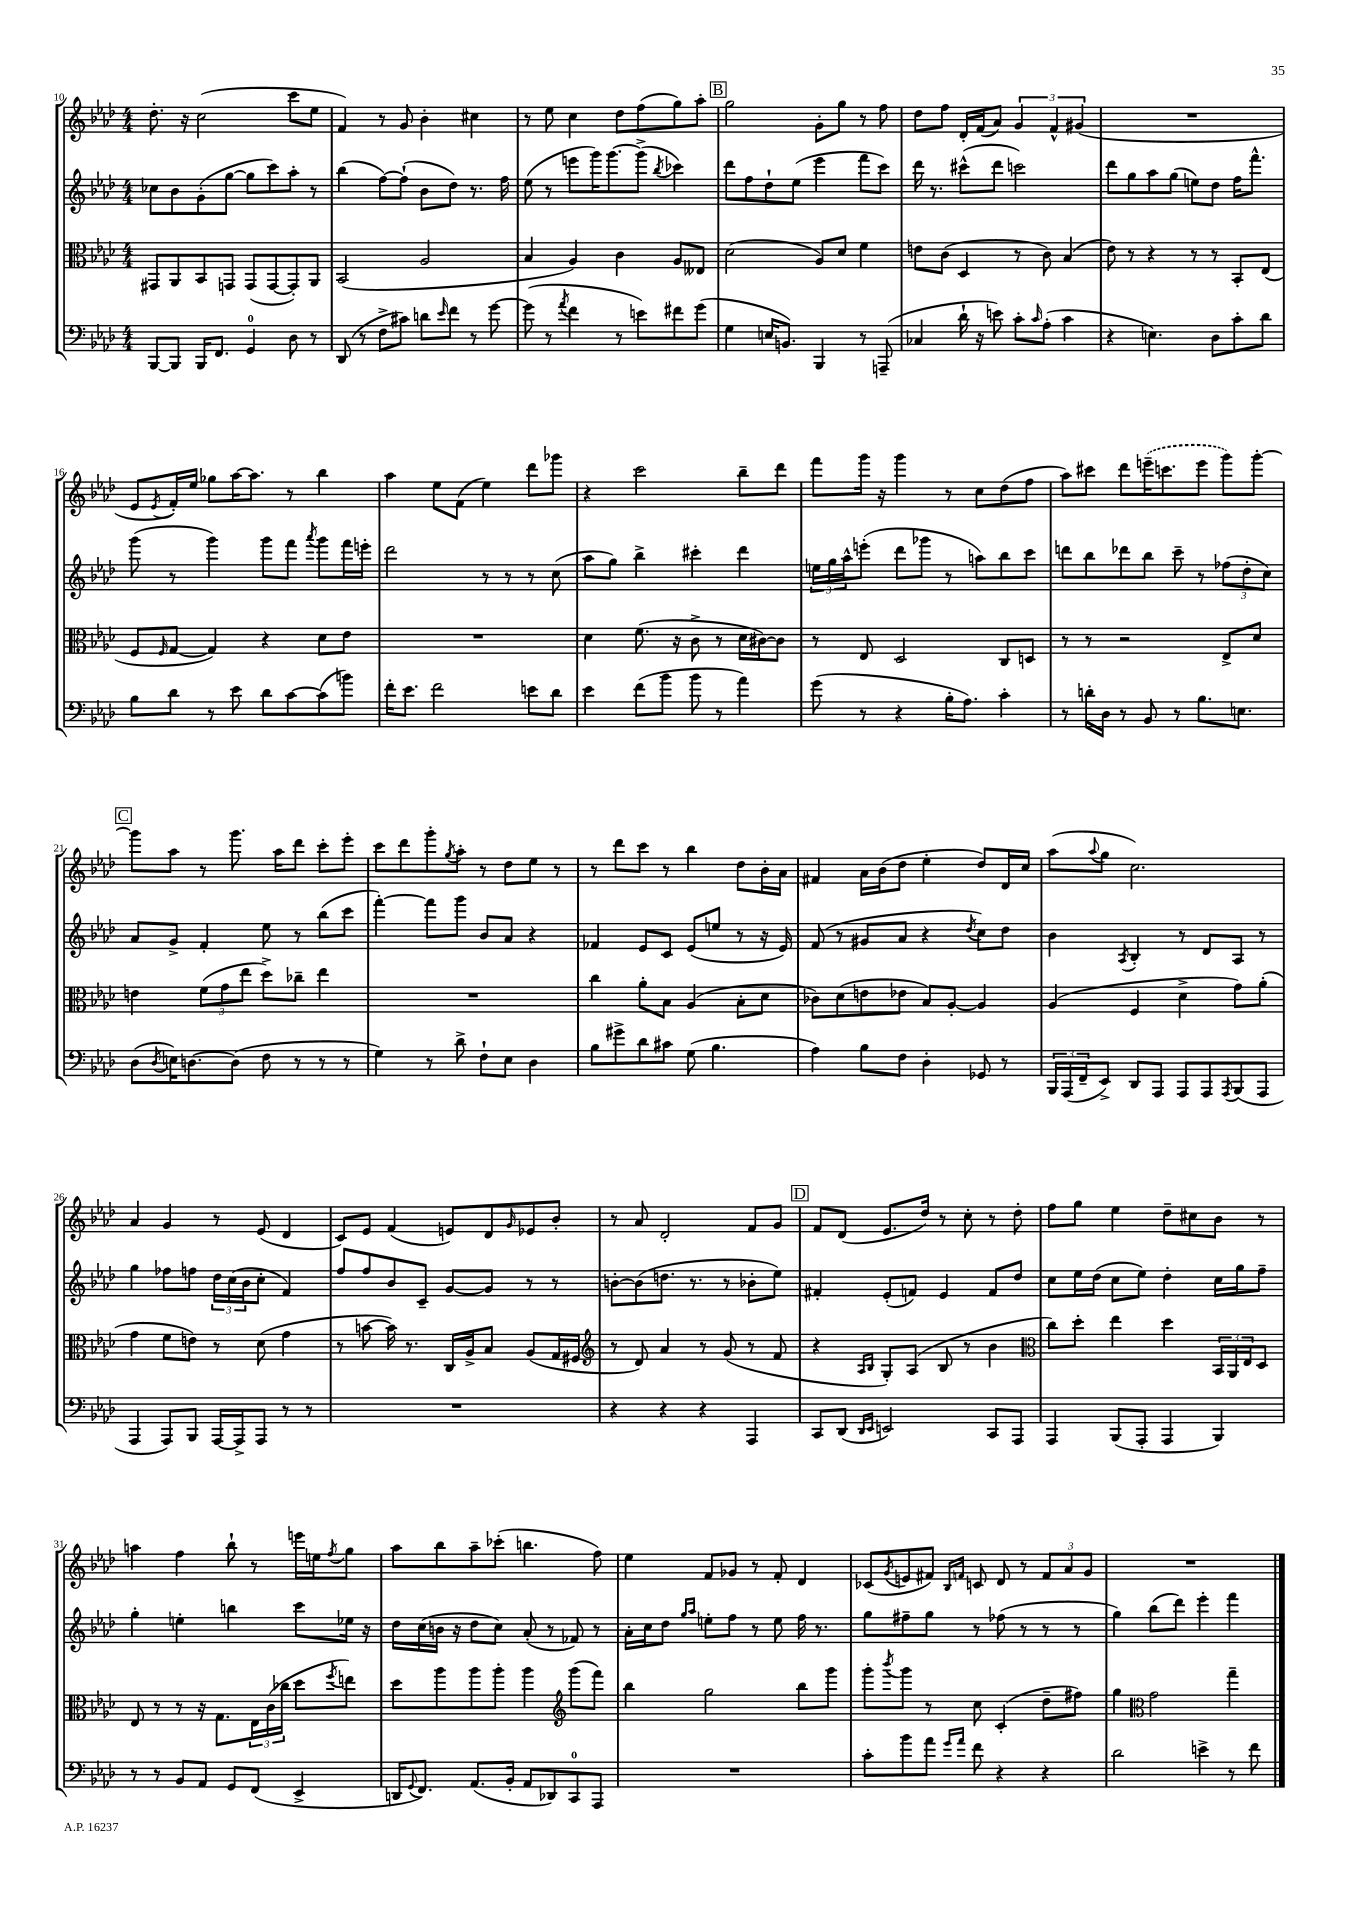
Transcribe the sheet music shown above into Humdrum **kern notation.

**kern	**kern	**kern	**kern
*staff4	*staff3	*staff2	*staff1
*clefF4	*clefC3	*clefG2	*clefG2
*k[b-e-a-d-]	*k[b-e-a-d-]	*k[b-e-a-d-]	*k[b-e-a-d-]
*M4/4	*M4/4	*M4/4	*M4/4
[8BBB-/L	8GG#/L	8cc-\L	8.dd-'\
8BBB-/]J	8AA-/	8b-\	.
.	.	.	16r
16BBB-/LK	8BB-/	(8g'\	(2cc\
8.FF/J	.	.	.
.	8GG/J	[8gg\J	.
4GG/	(8GG/L	8gg\]L	.
.	[8GG/	8ccc\)	.
8D-\	8GG'/])	8aa-'\J	8ccc\L
8r	8AA-/J	8r	8ee-\J
=	=	=	=
(8DD-/	(2BB-/	(4bb-\	4f/)
8r	.	.	.
8F^\L	.	[8ff\L)	8r
8c#\J)	.	(8ff`\]J	8g/
8d\L	2A-/	8b-\L	4b-'\
16qqe-/	.	.	.
8f\J	.	8dd-\J)	.
8r	.	8.r	4cc#\
[8g\	.	.	.
.	.	16ff\	.
=	=	=	=
(8g\]	4B-/	(8ee-\	8r
8r	.	8r	8ee-\
8qa-/	.	.	.
4f\	4A-/)	8eee\L	4cc\
.	.	16ggg\K)	.
.	.	[8.ggg\	.
8r	4c\	.	8dd-\L
8e\L)	.	(8ggg^\]J	(8ff\
.	.	8qbb-/	.
8f#\	8A-/L	4ccc-\)	8gg\)
(8g\J	8E--/J	.	8aa-'\J
=	=	=	=
4G\	(2d-\	8ddd-\L	2gg\
.	.	8ff\	.
16E/LK	.	8dd-`\	.
8.BB/J)	.	.	.
.	.	(8ee-\J	.
4BBB-/	8A-/L)	4eee-\	8g'\L
.	8d-/J	.	8gg\J
8r	4f\	8fff\L	8r
(8AAA~/	.	8ccc\J)	8ff\
=	=	=	=
4C-/	8e\L	16ddd-\	8dd-\L
.	.	8.r	.
.	(8c\J	.	8ff\J
16d-`\	4D-/	(8ccc#^^\L	16d-'/LL
16r	.	.	(16f/J
8e\)	.	8ddd-\J	8a-/J)
8c'\L	8r	2ccc\)	6g/
16qqc/	.	.	.
(8A-'\J	8c\)	.	.
.	.	.	6f^^/
4c\	(4B-/	.	.
.	.	.	(6g#/
=	=	=	=
4r	8e-\)	8ddd-\L	1r
.	8r	8gg\	.
4.E\)	4r	8aa-\	.
.	.	(8gg\J	.
.	8r	8ee\L)	.
8D-\L	8r	8dd-\J	.
8c'\	8BB-'/L	16ff\LK	.
.	.	8.fff^^\J	.
8d-\J	(8E-/J	.	.
=	=	=	=
8B-\L	8F/L	(8ggg\	8e-/L
.	16qqF/	.	8qe-/
8d-\J	[8G/J	8r	16f'/L)
.	.	.	16ee-/JJ
8r	4G/])	4ggg\)	8gg-\L
8e-\	.	.	[16aa-\K
.	.	.	8.aa-\]J
8d-\L	4r	8ggg\L	.
[8c\	.	8fff\J	8r
.	.	8qaaa-/	.
(8c\]	8d-\L	8ggg\L	4bb-\
8b\J)	8e-\J	16fff\L	.
.	.	16eee'\JJ	.
=	=	=	=
16f'\LK	1r	2ddd-\	4aa-\
8.e-\J	.	.	.
2f\	.	.	8ee-\L
.	.	.	(8f\J
.	.	8r	4ee-\)
.	.	8r	.
8e\L	.	8r	8ddd-\L
8d-\J	.	(8cc\	8ggg-\J
=	=	=	=
4e-\	4d-\	8aa-\L	4r
.	.	8gg\J)	.
(8f\L	(8.f\	4bb-^\	2ccc\
8b-\J	.	.	.
.	16r	.	.
8b-\	8c^\	4ccc#'\	.
8r	8r	.	.
4a-\)	16d-\LL	4ddd-\	8bb-~\L
.	[16c#\J)	.	.
.	8c#\]J	.	8ddd-\J
=	=	=	=
(8g\	8r	24ee\LL	8fff\L
.	.	24gg\	.
.	.	24aa-^^\J	.
8r	8E-/	(8eee'\J	16ggg\Jk
.	.	.	16r
4r	2D-/	8ddd-\L	4ggg\
.	.	8ggg-\J	.
16B-'\LK	.	8r	8r
8.A-\J)	.	.	.
.	.	8aa\L)	8cc\L
4c'\	8C/L	8bb-\	(8dd-\
.	8D/J	8ccc\J	8ff\J
=	=	=	=
8r	8r	8ddd\L	8aa-\L)
16d'\LL	8r	8bb-\	8ccc#\J
16D-\JJ	.	.	.
8r	2r	8ddd-\	8ddd-\L
8BB-/	.	8bb-\J	(16eee~\K
.	.	.	8.ccc\
8r	.	8ccc~\	.
8.B-\L	.	8r	8eee\J
.	8E-^/L	(12ff-\L	8ggg\L)
8.E\J	.	.	.
.	.	12dd-'\	.
.	8d-/J	.	[8ggg'\J
.	.	12cc\J)	.
=	=	=	=
(8D-\L	4e\	8a-/L	8ggg\]L
8qD-/	.	.	.
16E\K)	.	8g^/J	8aa-\J
[8.D\	.	.	.
.	(12f\L	4f'/	8r
.	12g\	.	.
(8D\]J	.	.	8.ggg\
.	12ee-\J	.	.
8F\	8dd-^\L)	8ee-\	.
.	.	.	16aa-\LK
8r	8cc-~\J	8r	8ddd-\J
8r	4ee-\	(8bb-\L	8ccc'\L
8r	.	8ccc\J	8eee-'\J
=	=	=	=
4G\)	1r	[4fff'\)	8ccc\L
.	.	.	8ddd-\
8r	.	8fff\]L	8ggg'\
.	.	.	8qgg/
8d-^\	.	8ggg\J	8aa-'\J
8F`\L	.	8b-/L	8r
8E-\J	.	8a-/J	8dd-\L
4D-\	.	4r	8ee-\J
.	.	.	8r
=	=	=	=
8B-\L	4cc\	4f-/	8r
8g#^\	.	.	8ddd-\L
8d-\	8a-'\L	8e-/L	8ccc\J
8c#\J	8B-\J	8c/J	8r
(8G\	(4A-/	(8e-/L	4bb-\
4.B-\	.	8ee/J	.
.	8B-'\L	8r	8dd-\L
.	8d-\J	16r	16b-'\L
.	.	16e-/)	16a-\JJ
=	=	=	=
4A-\)	8c-\L)	(8f/	4f#/
.	(8d-\	8r	.
8B-\L	8e\	8g#/L	16a-\LL
.	.	.	(16b-\J
8F\J	8e-\J	8a-/J	8dd-\J
4D-'\	8B-/L)	4r	4ee-'\
.	[8A-'/J	.	.
.	.	8qdd-/	.
8GG-/	4A-/]	8cc\L)	8dd-/L)
8r	.	8dd-\J	16d-/L
.	.	.	16cc/JJ
=	=	=	=
24BBB-/LL	(4A-/	4b-\	(8aa-\L
(24AAA-/	.	.	.
24FF~/J	.	.	.
.	.	.	8qqaa-/
8EE-^/J)	.	.	8gg\J
.	.	8qA-/	.
8DD-/L	4F/	4B-'/	2.cc\)
8AAA-/J	.	.	.
8AAA-/L	4d-^\	8r	.
8AAA-/	.	8d-/L	.
8qAAA-/	.	.	.
(8BBB-/	8g\L)	8A-/J	.
8AAA-/J	(8a-'\J	8r	.
=	=	=	=
4AAA-/	4g\	4gg\	4a-/
8AAA-/L)	8f\L	8ff-\L	4g/
8BBB-/J	8e\J)	8ff\J	.
[16AAA-/LL	8r	24dd-\LL	8r
.	.	(24cc\	.
16AAA-^/]J	.	.	.
.	.	24b-\J	.
8AAA-/J	(8d-\	8cc'\J	(8e-/
8r	4g\	4f/)	4d-/
8r	.	.	.
=	=	=	=
1r	8r	8ff/L	8c/L)
.	[8b\	8ff/	8e-/J
.	16b\])	8b-/	(4f/
.	8.r	.	.
.	.	8c~/J	.
.	16C/LL	[8g/L	8e/L)
.	16A-^/J	.	.
.	8B-/J	8g/]J	8d-/
.	.	.	16qqg/
.	(8A-/L	8r	8e-/
.	16G/L	8r	8b-'/J
.	16F#/JJ	.	.
=	=	=	=
*	*clefG2	*	*
4r	8r	[8b'\L	8r
.	8d-/)	(8b\]	8a-/
4r	4a-/	8.dd\J	2d-'/
.	.	8.r	.
4r	8r	.	.
.	(8g/	8r	.
4AAA-/	8r	8b-'\L	8f/L
.	8f/	8ee-\J)	8g/J
=	=	=	=
8CC/L	4r	4f#'/	8f/L
(8DD-/J	.	.	(8d-/J
16qqDD-/LL	16qqA-/LL	.	.
16qqEE-/JJ	16qqB-/JJ	.	.
2EE/)	8G'/L)	(8e-'/L	8.e-/L
.	(8A-/J	8f/J)	.
.	.	.	16dd-/Jk)
.	8B-/	4e-/	8r
.	8r	.	8cc'\
8CC/L	4b-\	8f/L	8r
8AAA-/J	.	8dd-/J	8dd-'\
=	=	=	=
*	*clefC3	*	*
4AAA-/	8cc\L)	8cc\L	8ff\L
.	8dd-'\J	16ee-\L	8gg\J
.	.	(16dd-\JJ	.
(8BBB-/L	4ee-\	8cc\L	4ee-\
8AAA-'/J	.	8ee-\J)	.
4AAA-/	4dd-\	4dd-'\	8dd-~\L
.	.	.	8cc#\
4BBB-/)	24BB-/LL	16cc\LL	8b-\J
.	24AA-/	.	.
.	.	16gg\J	.
.	24E-/J	.	.
.	8D-/J	8ff~\J	8r
=	=	=	=
8r	8E-/	4gg'\	4aa\
8r	8r	.	.
8BB-/L	8r	4ee'\	4ff\
8AA-/J	16r	.	.
.	8.G\L	.	.
8GG/L	.	4bb\	8bb-`\
(8FF/J	24E-\L	.	8r
.	(24c\	.	.
.	24cc-\JJ	.	.
4EE-^/	8dd-\L	8ccc\L	16eee\LL
.	.	.	16ee\J
.	8qff/	.	8qff/
.	8ee\J)	16ee-\Jk	8gg\J
.	.	16r	.
=	=	=	=
16DD/LK	8dd-\L	16dd-\LL	8aa-\L
8qqGG/	.	.	.
8.FF/J)	.	(16cc\	.
.	8aa-\	16b\JJ	8bb-\
.	.	16r	.
(8.AA-/L	8aa-\	8dd-\L	8aa-~\
.	8aa-'\J	8cc\J)	(8ccc-'\J
16BB-'/Jk	.	.	.
8AA-/L	4aa-\	(8a-'/	4.bb\
8DD-/)	.	8r	.
*	*clefG2	*	*
8CC/	(8ggg\L	8f-/)	.
8AAA-/J	8fff\J)	8r	8ff\)
=	=	=	=
1r	4bb-\	16a-'\LL	4ee-\
.	.	16cc\J	.
.	.	8dd-\J	.
.	.	16qqgg/LL	.
.	.	16qqaa-/JJ	.
.	2gg\	8ee'\L	8f/L
.	.	8ff\J	8g-/J
.	.	8r	8r
.	.	8ee\	8f'/
.	8bb-\L	16ff\	4d-/
.	.	8.r	.
.	8ggg\J	.	.
=	=	=	=
8c'\L	8ggg'\L	8gg\L	(8c-/L
.	8qbbb-/	.	8qg/
8b-\	8ggg\J	8ff#~\	8e/
8a-\J	8r	8gg\J	8f#/J)
16qqg/LL	.	.	16qqB-/LL
16qqa-/JJ	.	.	16qqf/JJ
8f\	8cc\	8r	8c/
4r	(4c'/	(8ff-\	8d-/
.	.	8r	8r
4r	8dd-~\L	8r	12f/L
.	.	.	12a-/
.	8ff#\J)	8r	.
.	.	.	12g/J
=	=	=	=
2d-\	4gg\	4gg\)	1r
*	*clefC3	*	*
.	2g\	(8bb-\L	.
.	.	8ddd-\J)	.
4e^\	.	4eee-'\	.
8r	4gg~\	4fff\	.
8f\	.	.	.
==	==	==	==
*-	*-	*-	*-
